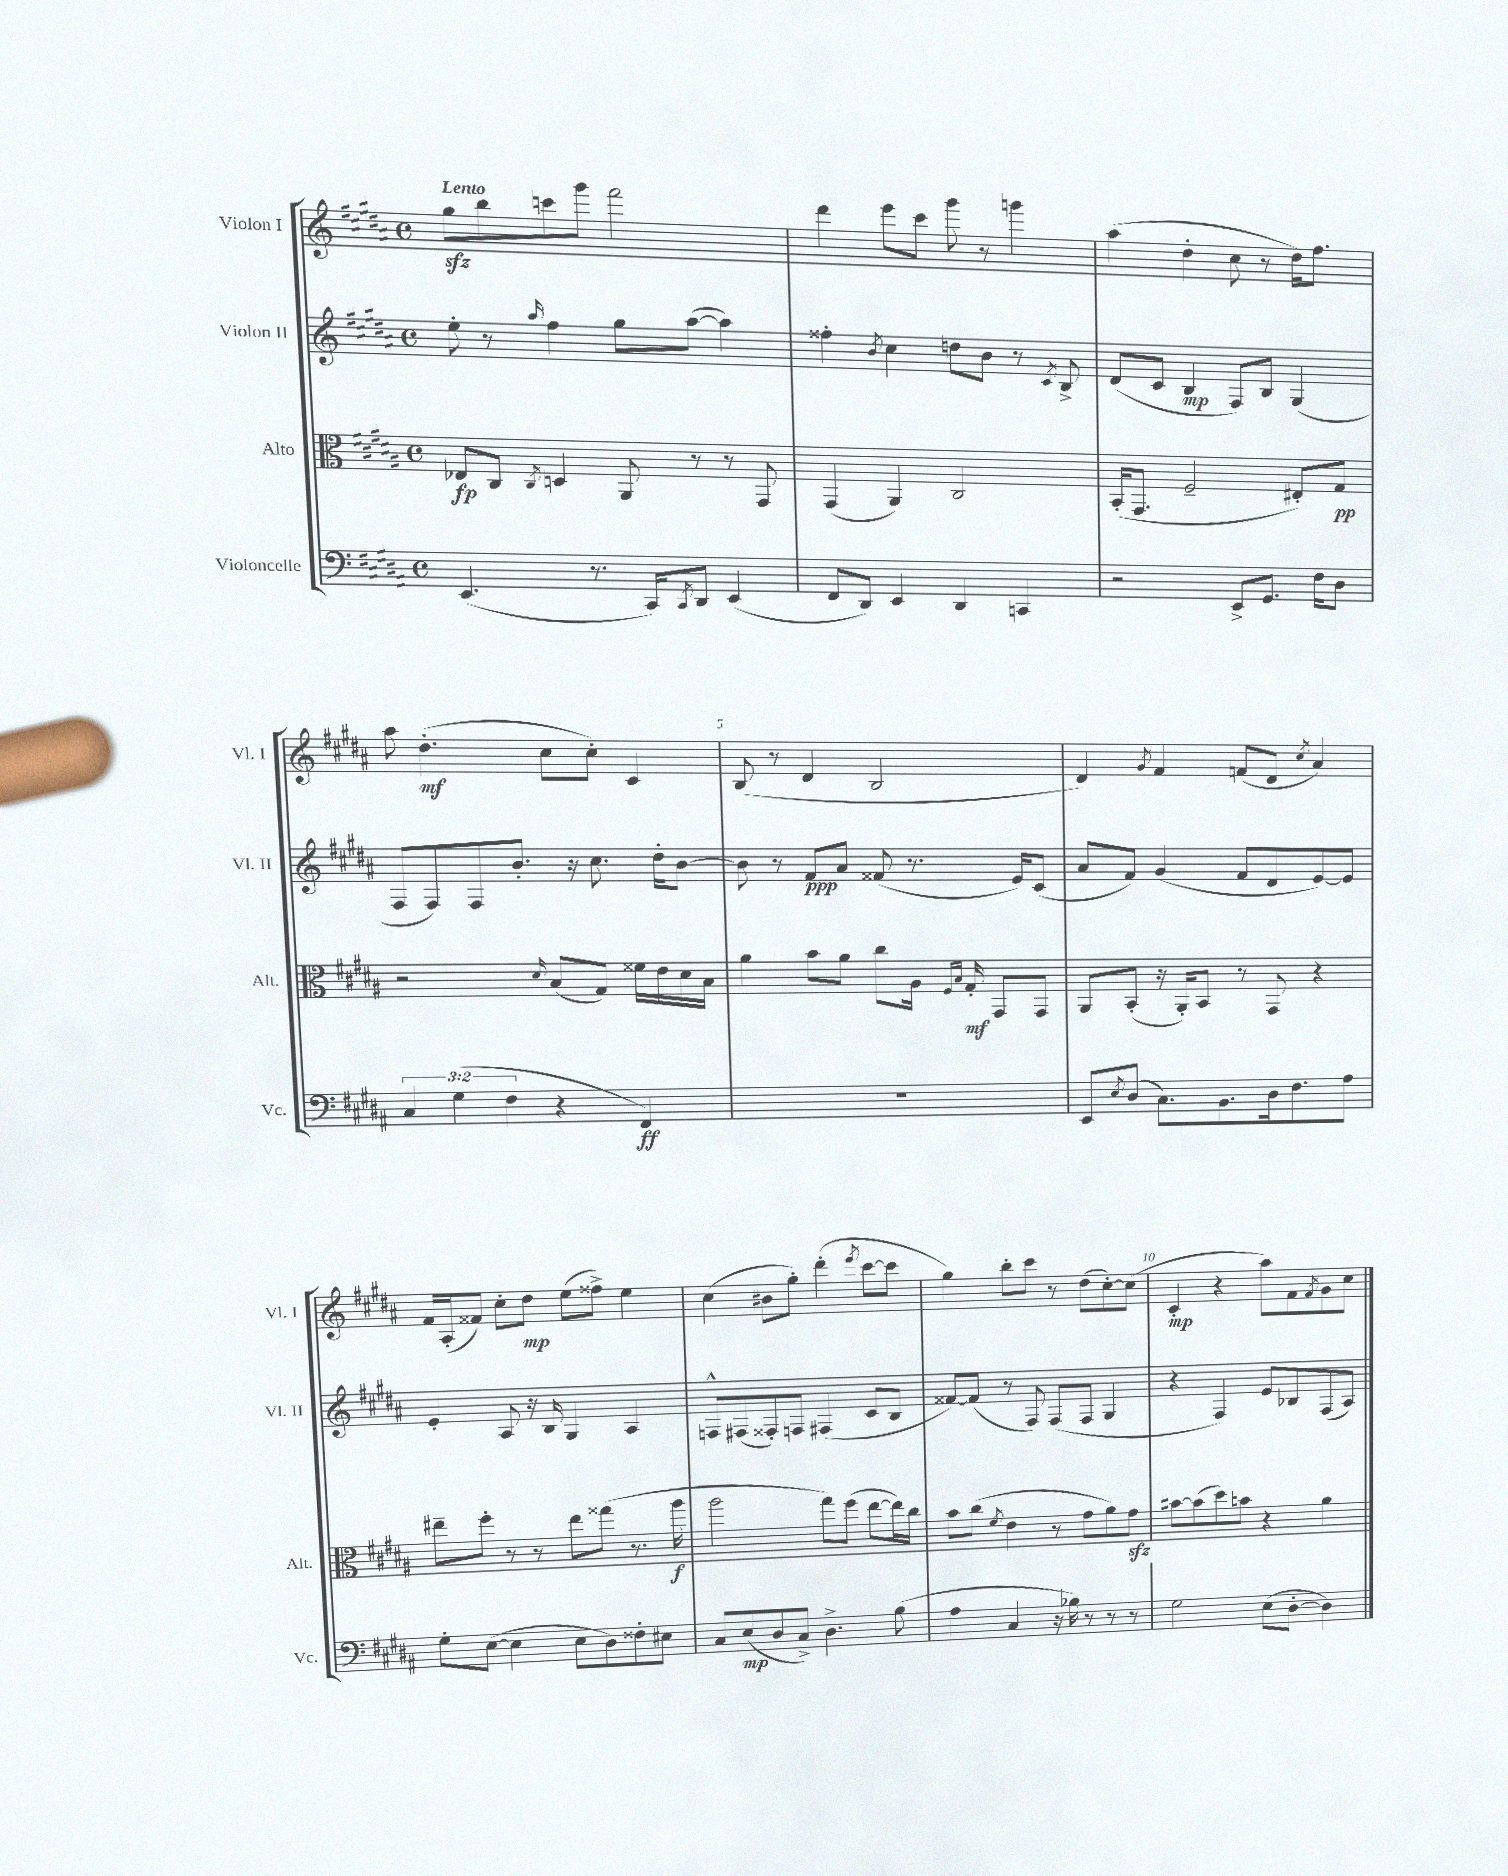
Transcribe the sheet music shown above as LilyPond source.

<<
\new StaffGroup <<
\new Staff = "s0" \with { instrumentName = "Violon I" shortInstrumentName = "Vl. I" } {
    \clef treble \key b \major \defaultTimeSignature \time 4/4 \tempo "Lento"
    gis''8\sfz b''8 c'''8 gis'''8 fis'''2 |
    dis'''4 e'''8 cis'''8 gis'''8 r8 g'''4 |
    ais''4( dis''4-. cis''8 r8 dis''16) fis''8. |
    ais''8 dis''4.-.\mf( cis''8 cis''8-.) cis'4 |
    b8( r8 dis'4 b2 |
    dis'4) \acciaccatura { gis'8 } fis'4 f'8( dis'8 \acciaccatura { cis''8 } ais'4) |
    fis'16 ais16-.( fisis'8) cis''8-. dis''8\mp e''8( fisis''8->) e''4 |
    cis''4( bis'8 gis''8-.) dis'''4-.( \acciaccatura { e'''8 } cis'''8~ cis'''8 |
    gis''4) b''8-. cis'''8 r8 dis''8( cis''8~-.) cis''8( |
    cis'4-.\mp r4 ais''8) fis'8 \acciaccatura { fis'8 } gis'8 cis''8 \bar "|." |
}
\new Staff = "s1" \with { instrumentName = "Violon II" shortInstrumentName = "Vl. II" } {
    \clef treble \key b \major \defaultTimeSignature \time 4/4
    e''8-. r8 \grace { ais''16 } fis''4 gis''8 ais''8~( ais''4) |
    fisis''4-. \acciaccatura { b'8 } cis''4 d''8 b'8 r8 \acciaccatura { cis'8 } b8-> |
    dis'8( cis'8 b4\mp fis8) b8 gis4( |
    fis8 fis8) fis8 b'8.-. r16 cis''8. dis''16-. b'8~ |
    b'8 r8 fis'8\ppp ais'8 fisis'8( r8. e'16) cis'8( |
    ais'8 fis'8) gis'4( fis'8 dis'8 e'8~) e'8 |
    e'4-. ais8 r16 b16 gis4 ais4 |
    f8-^ fis8( fisis8-.) f8 fis4( cis'8 b8 |
    fisis'8~) fisis'8( r8 fis8) fis8( fis8 gis4 |
    r4 fis4) e'8 bes8 fis8( ais8) \bar "|." |
}
\new Staff = "s2" \with { instrumentName = "Alto" shortInstrumentName = "Alt." } {
    \clef alto \key b \major \defaultTimeSignature \time 4/4
    ees8\fp cis8 \acciaccatura { cis8 } d4 ais,8 r8 r8 gis,8 |
    gis,4( ais,4) cis2 |
    b,16-.( gis,8. fis2-- eis8-.) gis8\pp |
    r2 \grace { dis'16 } b8( gis8) fisis'16 e'16 dis'16 b16 |
    ais'4 b'8 ais'8 cis''8 ais16 \grace { fis16 b16 } gis16-.\mf gis,8 gis,8 |
    ais,8 b,8-.( r16 ais,16-.) b,8 r8 gis,8 r4 |
    eis''8-- fis''8-. r8 r8 eis''8 gisis''8( r8. ais''16\f |
    ais''2 gis''8) fis''8( e''8~ e''16) cis''16 |
    b'8 cis''8( \acciaccatura { fis'8 } e'4 r8 gis'8 ais'8) gis'8\sfz |
    bis'8~ bis'8( dis''8) b'8 r4 ais'4 \bar "|." |
}
\new Staff = "s3" \with { instrumentName = "Violoncelle" shortInstrumentName = "Vc." } {
    \clef bass \key b \major \defaultTimeSignature \time 4/4 \override Staff.TupletNumber.text = #tuplet-number::calc-fraction-text
    e,4.( r8. cis,16) \acciaccatura { cis,8 } dis,8 e,4( |
    fis,8 dis,8) e,4 dis,4 c,4 |
    r2 e,8-> gis,8. fis16 dis8 |
    \tuplet 3/2 { cis4 gis4( fis4 } r4 fis,4\ff) |
    R1 |
    e,8 \acciaccatura { e8 } dis8( cis8.) b,8. dis16 fis8. ais8 |
    gis8-. e8~( e4 e8 dis8) fisis8-. eis8 |
    cis8 e8\mp( dis8 cis8->) dis4.-> b8( |
    ais4 cis4 r16 bes16) r8 r8 r8 |
    gis2 e8( dis8~-. dis4) \bar "|." |
}
>>
>>
\layout { \context { \Score \override BarNumber.break-visibility = ##(#f #t #t) barNumberVisibility = #(every-nth-bar-number-visible 5) } }
